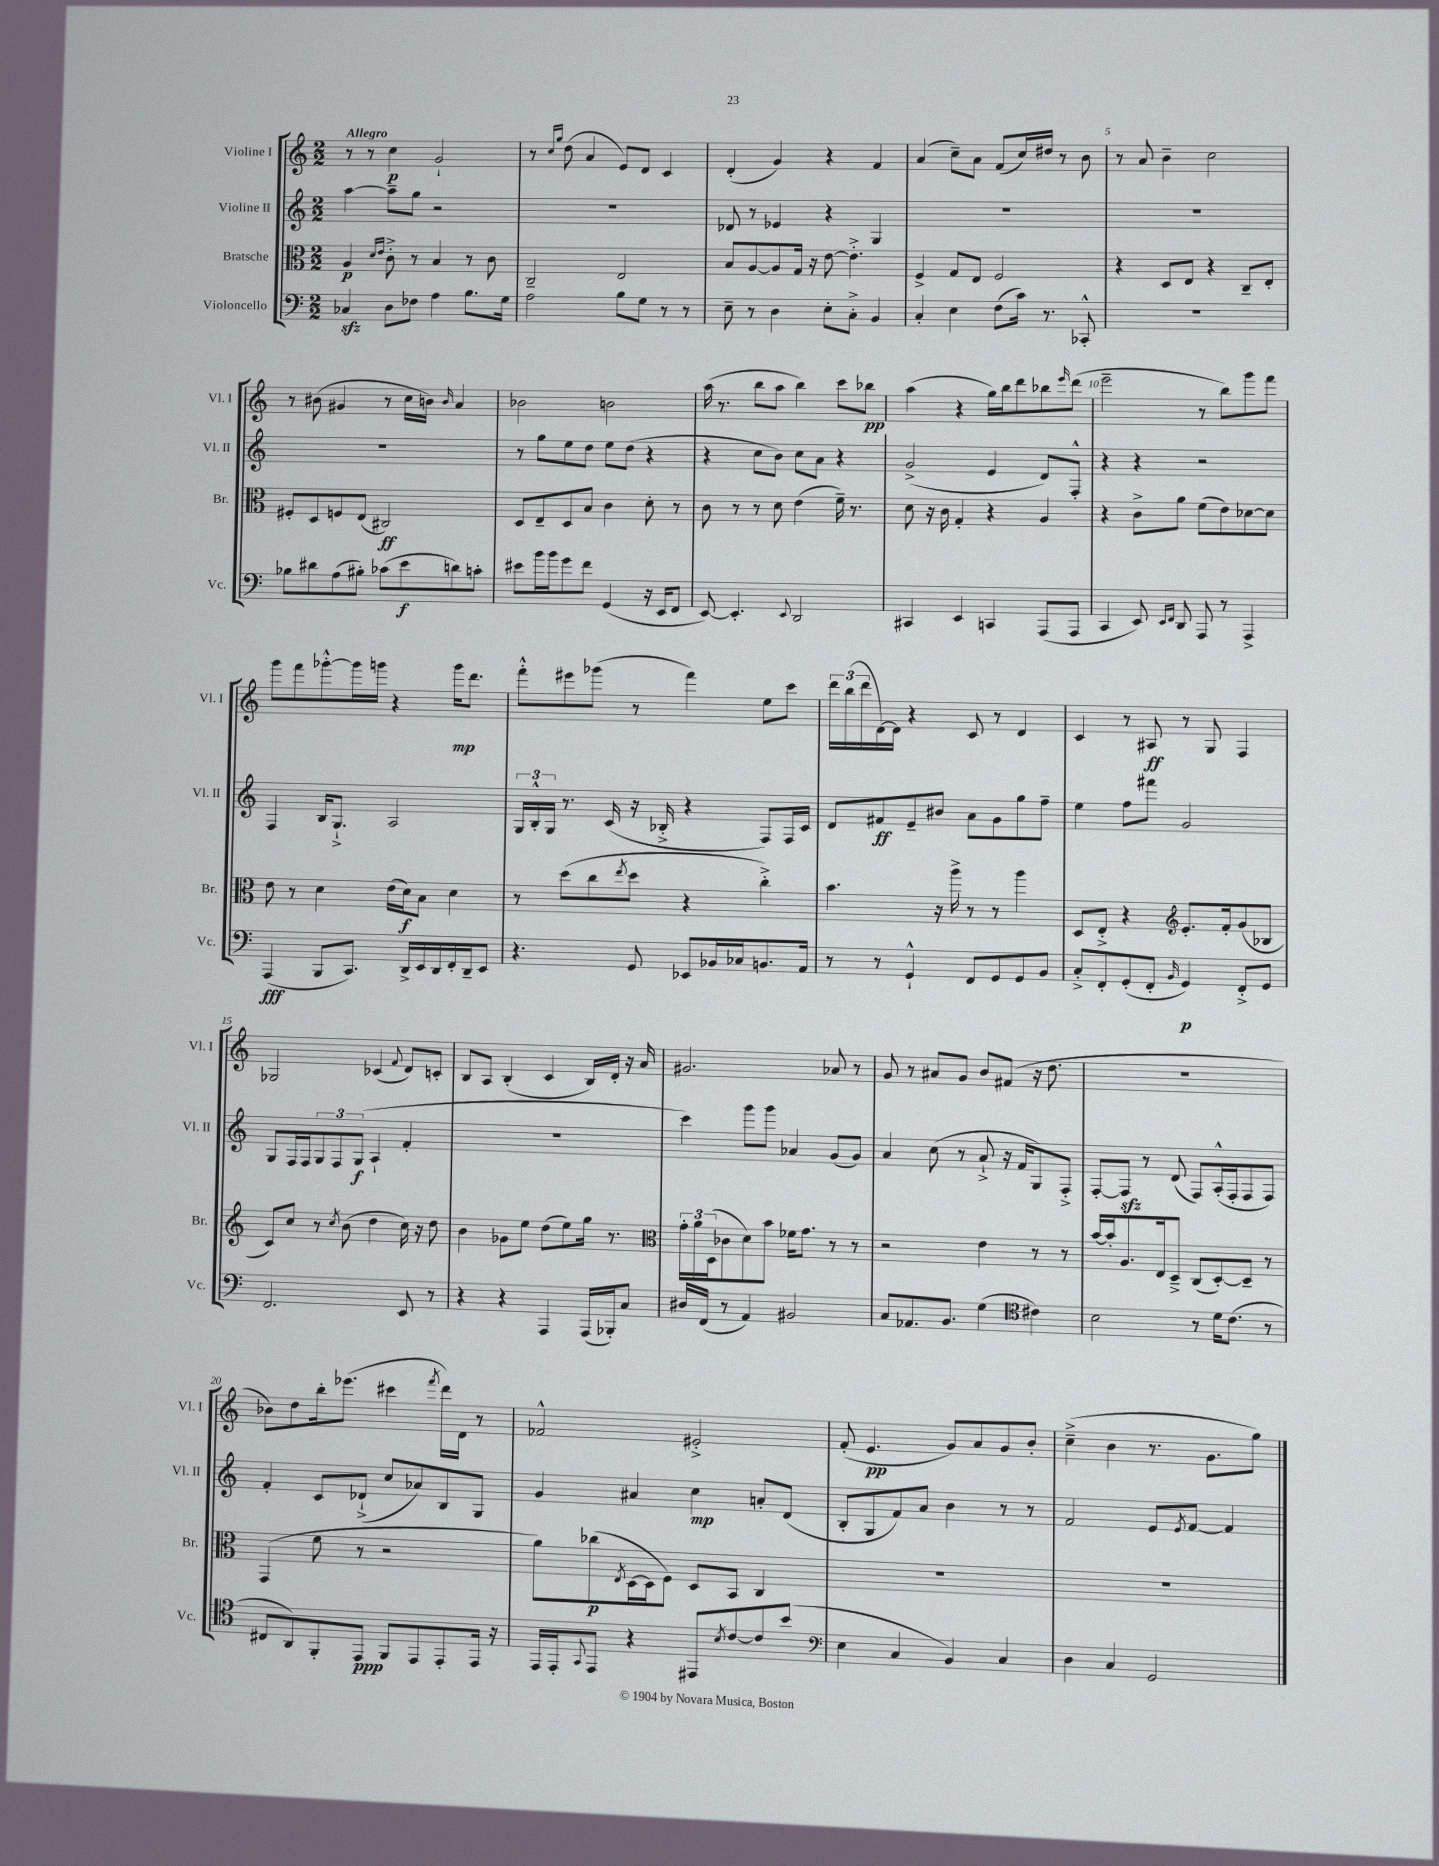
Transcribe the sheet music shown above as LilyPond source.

<<
\new StaffGroup <<
\new Staff = "s0" \with { instrumentName = "Violine I" shortInstrumentName = "Vl. I" } {
    \clef treble \key c \major \numericTimeSignature \time 2/2 \tempo "Allegro"
    r8 r8 c''4\p g'2-! |
    r8 \grace { c''16 g''16 } d''8( a'4 e'8) d'8 c'4 |
    d'4-.( g'4) r4 f'4 |
    a'4( c''8--) a'8 f'8( c''16) dis''16 r8 b'8 |
    r8 a'8 b'4-- c''2 |
    r8 bis'8( gis'4 r8 c''16 b'16) \grace { b'16 } a'4 |
    bes'2 b'2 |
    a''16( r8. b''8 a''8 b''4) c'''8 bes''8\pp |
    a''4( r4 g''16) b''16 d'''8 bes''8 \grace { e'''16 } d'''8( |
    e'''2-- r8 b''8) g'''8 f'''8 |
    g'''8 f'''8 ges'''8~-.-^ ges'''16 g'''16 r4 g'''16\mp d'''8. |
    f'''8-.-^ eis'''8 ges'''8( r8 f'''4) e''8 c'''8 |
    \tuplet 3/2 { d'''16 b''16( d'''16 } d'16~) d'16 r4 c'8 r8 d'4 |
    c'4 r8 ais8\ff r8 g8 f4 |
    ges2 ces'4( \appoggiatura { f'8 } d'8) c'8-. |
    b8 a8 b4-.( c'4 b16) d'16-. r16 a'16 |
    gis'2. aes'8 r8 |
    g'8 r8 ais'8 g'8 b'8 fis'8( r16 d''8. |
    R1 |
    bes'8) d''8 b''16-. ees'''8.( cis'''4 \acciaccatura { f'''8 } d'''16) d'16 r8 |
    fes'2-^ eis'2-.-> |
    f'8-.( e'4.\pp g'8) a'8 g'8 b'8-. |
    c''4--->( b'4 r8. g'8. g''8) \bar "|." |
}
\new Staff = "s1" \with { instrumentName = "Violine II" shortInstrumentName = "Vl. II" } {
    \clef treble \key c \major \numericTimeSignature \time 2/2
    a''4~ a''8-- g''8 r2 |
    R1 |
    des'8 r8 ees'4 r4 g4 |
    R1 |
    R1 |
    R1 |
    r8 g''8 e''8 d''8 e''8 d''8( r4 |
    r4 c''8 b'8) c''8 a'8 r4 |
    g'2->( e'4 d'8) f8-.-^ |
    r4 r4 r2 |
    f4 b16 g8.-!-> a2 |
    \tuplet 3/2 { g16 b16-.-^ g16 } r8. c'16( r16 bes16-.-> r4 f8) f16 c'16 |
    d'8 fis'8\ff e'8-- bis'8 a'8 g'8 g''8 f''8-- |
    e''4 f''8 fis'''8 g'2 |
    g8 f16 f16 \tuplet 3/2 { g8 f8 g8\f( } a4-! f'4-. |
    R1 |
    c'''4) g'''8 g'''8 aes'4 g'8( g'8) |
    a'4 c''8( r8 a'8-!-> r16 f'16 g8) f8-.-> |
    f8~-. f8\sfz r8 d'8( f8) a16-.-^( f16-. f8 f8) |
    f'4-. c'8 des'8-!->( c''8 aes'8) b8 g8 |
    g'4 ais'4 c''4\mp a'8-. d'8( |
    b8-. g8 f'8) a'8 b'4 r8 r8 |
    f'2 e'8 \acciaccatura { e'8 } f'8~ f'4 \bar "|." |
}
\new Staff = "s2" \with { instrumentName = "Bratsche" shortInstrumentName = "Br." } {
    \clef alto \key c \major \numericTimeSignature \time 2/2
    a4\p \grace { d'16 e'16 } c'8-.-> r8 b4 r8 c'8 |
    c2-- e2 |
    b8 a8~ a8 g16 r16 e'8~ e'4.-.-> |
    f4-> g8 e8 f2 |
    r4 d8 e8 r4 c8-- e8-. |
    fis8-. d8 f8 e8( cis2\ff) |
    d8 e8-- d8 b8 c'4 d'8-. r8 |
    c'8 r8 r8 d'8 e'4( f'16--) r8. |
    d'8 r16 c'16 g4-. r4 a4 |
    r4 c'8-> a'8 f'8( e'8) des'8~ des'8 |
    e'8 r8 d'4 e'16( d'16\f) b8 d'4 |
    r8 d''8( c''8 \acciaccatura { e''8 } d''8 r4 c''4-.->) |
    b'4. r16 a''16-> r8 r8 a''4 |
    d8 e8-.-> r4 \clef treble e'8.-. f'16-. g'8( bes8 |
    c'8) c''8 r8 \acciaccatura { c''8 } b'8( d''4 c''16) r16 d''8 |
    b'4 ges'8 e''8 d''8( e''8) g''16 r8. |
    \clef alto \tuplet 3/2 { g'16-. a'16 d16( } ces'8 d'8) b'8 fes'16 g'8. r8 r8 |
    r2 e'4 r8 r8 |
    b'16~ b'16-. a8. e16 d8---> c8( d8~-.) d8-- r8 |
    g,4( f'8 r8 r2 |
    a'8) ces''8\p( \acciaccatura { e8 } d16~ d16 f8) d8 b,8 c4 |
    R1 |
    R1 \bar "|." |
}
\new Staff = "s3" \with { instrumentName = "Violoncello" shortInstrumentName = "Vc." } {
    \clef bass \key c \major \numericTimeSignature \time 2/2
    ces4\sfz d8 fes8 a4 b8. g16 |
    a2 b8 g8 r8 r8 |
    e8-- r8 d4 e8-. c8-.-> b,4 |
    c4-. e4 f8( c'16) r8. ces,8-.-^ |
    R1 |
    bes8 dis'8 a8( bis8-.) ces'8( e'8\f d'8) c'8-. |
    eis'8 b'16 b'16 g'8 f'8 g,4( r16 e,16 f,8 |
    e,8~) e,4.-. \appoggiatura { e,8 } d,2 |
    cis,4 e,4 c,4 a,,8( a,,8 |
    c,4 e,8) \grace { e,16 f,16 } d,8 a,,8 r8 a,,4-> |
    a,,4\fff( b,,8 c,8.) d,16-> e,16 d,16 f,16-. d,16-- e,8 |
    r4. g,8 ees,8 bes,16 ces16 b,8. a,16 |
    r8 r8 g,4-!-^ f,8 g,8 g,8 b,8 |
    c8-.-> f,8-. g,8-.( f,8-. \grace { b,16 } g,4\p) f,8-.-> g,8 |
    f,2. e,8 r8 |
    r4 r4 a,,4 a,,16( bes,,16-.) c8 |
    dis16 f,16( r8 a,4) bis,2 |
    c8 aes,8. b,8. g4( \clef tenor cis'4) |
    b2 r8 d'16 c'8.( r8 |
    cis8 a,8) f,8-. e,8\ppp f,8 e,8 e,8-. e,16 r16 |
    e,16 e,16-. \appoggiatura { g,8 } e,8 r4 eis,8 \acciaccatura { b8 } c'8~ c'8 b'8( |
    \clef bass e4 c4 b,4) c4 |
    d4 c4 g,2 \bar "|." |
}
>>
>>
\layout { \context { \Score \override BarNumber.break-visibility = ##(#f #t #t) barNumberVisibility = #(every-nth-bar-number-visible 5) } }
